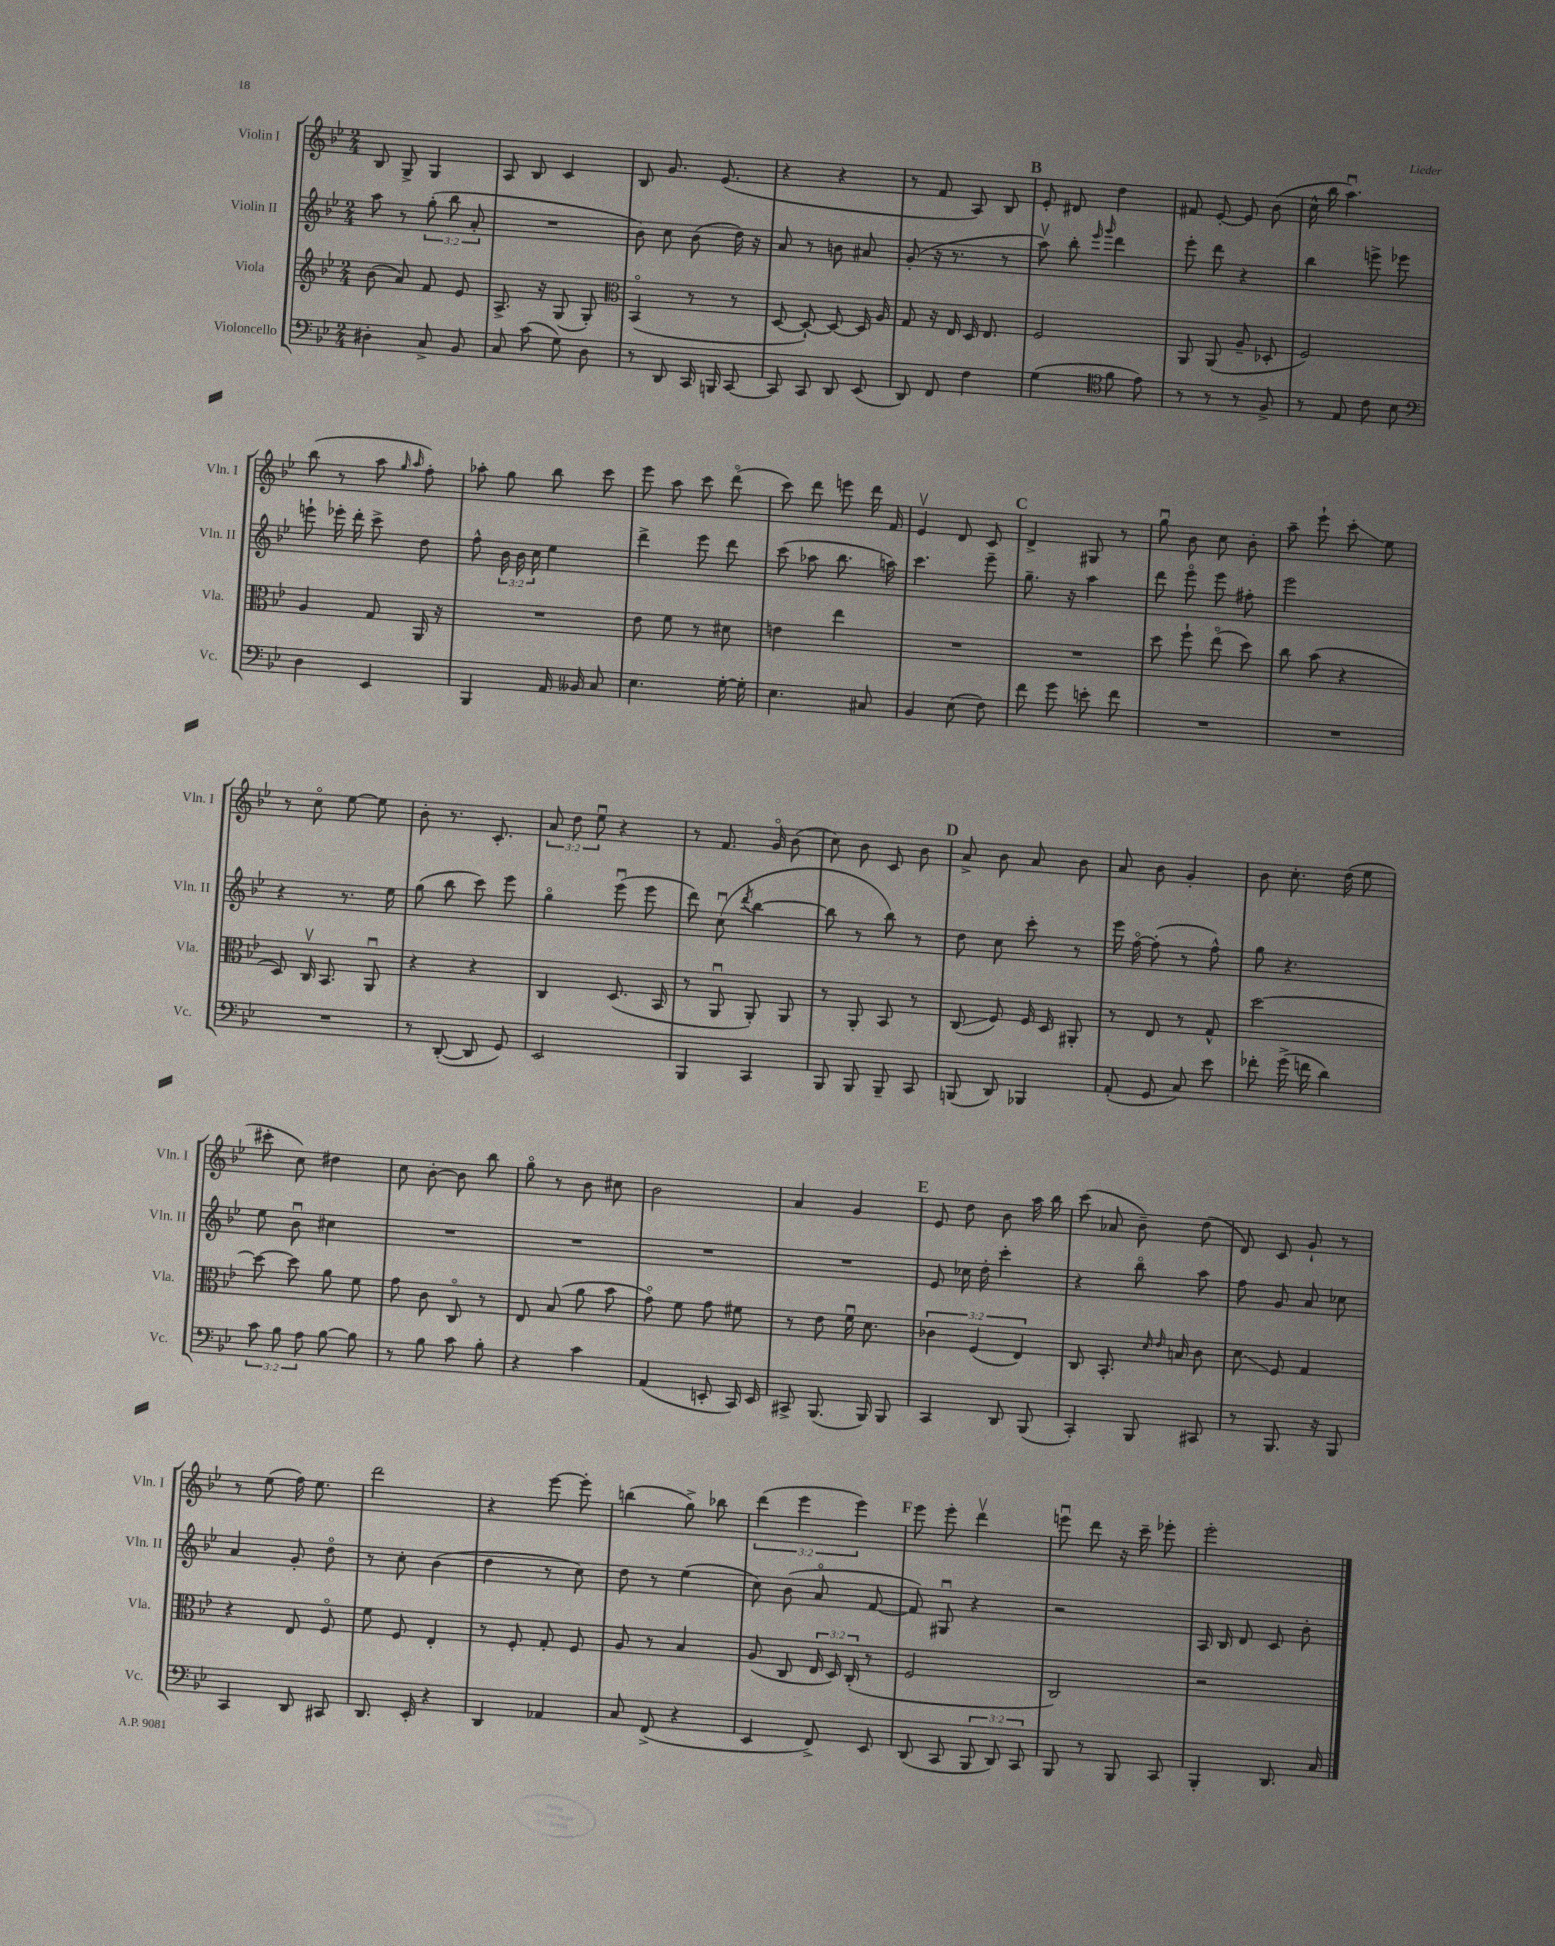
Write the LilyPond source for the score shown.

<<
\new StaffGroup <<
\new Staff = "s0" \with { instrumentName = "Violin I" shortInstrumentName = "Vln. I" } {
    \clef treble \key bes \major \numericTimeSignature \time 2/4 \override Staff.TupletNumber.text = #tuplet-number::calc-fraction-text
    \autoBeamOff bes8 g8-> g4 |
    a8 bes8 c'4 |
    bes8 g'8. ees'8.( |
    r4 r4 |
    r8 f'8 a8) bes8 |
    \mark \markup { \bold "B" } ees'8-. dis'8 d''4 |
    fis'8 ees'8~-. ees'8 bes'8( |
    c''16-^ bes''16 a''4.\downbow) |
    bes''8( r8 a''8 \grace { g''16 a''16 } f''8-.) |
    aes''8-. g''8 bes''8 c'''8 |
    ees'''8 a''8 c'''8 d'''8\flageolet( |
    c'''8) d'''8 e'''8 d'''16 f'16 |
    ees'4\upbow d'8 c'8 |
    \mark \markup { \bold "C" } d'4-> gis8 r8 |
    g''8\downbow bes'8 c''8 bes'8-. |
    a''8-- ees'''8-! c'''8-.\glissando ees''8 |
    r8 c''8\flageolet ees''8~ ees''8 |
    bes'8-. r8. c'8.-. |
    \tuplet 3/2 { a'8 d''8 ees''8\downbow } r4 |
    r8 f'8. g'16\flageolet bes'8( |
    c''8) bes'8 c'8 bes'8 |
    \mark \markup { \bold "D" } a'8-> bes'8 a'8 bes'8 |
    a'8 bes'8 g'4-. |
    bes'8 c''8.-. d''16( ees''8 |
    cis'''8-. c''8) dis''4 |
    c''8 bes'8~-. bes'8 bes''8 |
    g''8\flageolet r8 bes'8 cis''8 |
    bes'2 |
    a'4 g'4 |
    \mark \markup { \bold "E" } ees'8 d''8 bes'8 a''16 bes''16 |
    c'''8( aes'8 bes'8--) d''8( |
    d'8) c'8 g'8-! r8 |
    r8 ees''8( f''16) ees''8. |
    d'''2 |
    r4 ees'''8~ ees'''8-. |
    b''4( g''8->) bes''8 |
    \tuplet 3/2 { d'''4( ees'''4 ees'''4) } |
    \mark \markup { \bold "F" } ees'''8 ees'''8-. d'''4\upbow |
    e'''8\downbow d'''8 r16 c'''16-- ees'''8-. |
    ees'''2-. \bar "|." |
}
\new Staff = "s1" \with { instrumentName = "Violin II" shortInstrumentName = "Vln. II" } {
    \clef treble \key bes \major \numericTimeSignature \time 2/4 \override Staff.TupletNumber.text = #tuplet-number::calc-fraction-text
    \autoBeamOff a''8 r8 \tuplet 3/2 { g''8-.( bes''8 a'8-. } |
    R2 |
    bes'8) c''8 bes'8( d''16) r16 |
    a'8 r8 b'8 ais'8 |
    g'8-.( r16 r8. r8 |
    \mark \markup { \bold "B" } a''8\upbow) bes''8-. \grace { ees'''16 g'''16 } d'''4 |
    ees'''8-. d'''8 r4 |
    bes''4 e'''8-> ees'''8 |
    e'''8-! ees'''16-. d'''16-. c'''8-> d''8 |
    f''8-^ \tuplet 3/2 { bes'16 bes'16 c''16 } ees''4 |
    d'''4-> ees'''8 d'''8 |
    c'''8( aes''8 bes''8. a''16) |
    c'''4. ees'''8-- |
    \mark \markup { \bold "C" } g''8.-- r16 a''4 |
    d'''8 ees'''8\flageolet ees'''8 fis''8-. |
    ees'''2 |
    r4 r8. ees''16 |
    g''8( bes''8 c'''8) ees'''8 |
    g''4\flageolet ees'''8\downbow( ees'''8 |
    d'''8) c''8\downbow( \acciaccatura { d'''8 } bes''4~ |
    bes''8 r8 bes''8) r8 |
    \mark \markup { \bold "D" } d''8 c''8 c'''8-. r8 |
    ees'''16 f''16~\flageolet f''8-.( r8 f''8-^) |
    g''8 r4. |
    ees''8 bes'8\downbow cis''4 |
    R2 |
    R2 |
    R2 |
    R2 |
    \mark \markup { \bold "E" } ees'8 ces''16 d''16-. c'''4-. |
    r4 bes''8\flageolet a''8 |
    f''8 g'8 a'8 ces''8 |
    a'4 g'8-. d''8\flageolet |
    r8 c''8-. bes'4( |
    d''4 r8 c''8) |
    d''8 r8 ees''4( |
    c''8) bes'8( a'8\flageolet f'8~ |
    \mark \markup { \bold "F" } f'8) gis8\downbow r4 |
    r2 |
    a16 bes16 d'8 c'8 bes'8-. \bar "|." |
}
\new Staff = "s2" \with { instrumentName = "Viola" shortInstrumentName = "Vla." } {
    \clef treble \key bes \major \numericTimeSignature \time 2/4 \override Staff.TupletNumber.text = #tuplet-number::calc-fraction-text
    \autoBeamOff bes'8( a'8) f'8 ees'8 |
    a8.-> r16 g8( g8-.) |
    \clef alto bes,4\flageolet( r8 r8 |
    d8~ d8~-!) d8~ d16 a16 |
    g8 r16 ees16 d16 ees8. |
    \mark \markup { \bold "B" } f2 |
    a,8 a,8( a8-- des8-. |
    f2) |
    a4 g8 a,16 r16 |
    R2 |
    ees'8 f'8 r8 dis'8 |
    e'4 ees''4 |
    R2 |
    \mark \markup { \bold "C" } R2 |
    d''8 f''8-! ees''8\flageolet( d''8) |
    c''8 bes'8( r4 |
    d8) c16\upbow bes,8. a,8\downbow |
    r4 r4 |
    c4 d8.( bes,16 |
    r8 a,8\downbow a,8-.) a,8 |
    r8 a,8-. bes,8 r8 |
    \mark \markup { \bold "D" } c8\glissando( f8) f16 d16 ais,8-. |
    r8 ees8 r8 g8-^ |
    d''2~ |
    d''8~ d''8 a'8 f'8 |
    g'8 c'8 c8\flageolet r8 |
    ees8 bes8( a'8 bes'8 |
    g'8\flageolet) f'8 g'8 fis'8 |
    r8 ees'8 f'16\downbow d'8. |
    \mark \markup { \bold "E" } \tuplet 3/2 { ces'4 f4( ees4) } |
    c8 bes,8.-. \grace { d'16 ees'16 } b16 c'8 |
    d'8\glissando f8 g4 |
    r4 ees8 f8\flageolet |
    f'8 f8 ees4-. |
    r8 f8-. g8-. f8 |
    a8 r8 bes4 |
    a8( c8 \tuplet 3/2 { ees16 d16) c16-.( } r8 |
    \mark \markup { \bold "F" } f2 |
    c2) |
    r2 \bar "|." |
}
\new Staff = "s3" \with { instrumentName = "Violoncello" shortInstrumentName = "Vc." } {
    \clef bass \key bes \major \numericTimeSignature \time 2/4 \override Staff.TupletNumber.text = #tuplet-number::calc-fraction-text
    \autoBeamOff dis4-. c8-> bes,8 |
    c8 c'8( g8) d8 |
    r8 d,8 c,16 b,,16 c,8~ |
    c,8 c,8 d,8 ees,8( |
    d,8) f,8 f4 |
    \mark \markup { \bold "B" } g4( \clef tenor f'8 ees'8) |
    r8 r8 r8 f8-> |
    r8 ees8 c'8 bes8 |
    \clef bass d4 ees,4 |
    bes,,4 a,16 beses,16 c8 |
    ees4. g16~-. g16-. |
    ees4. cis8 |
    bes,4 ees8( f8) |
    \mark \markup { \bold "C" } f'8 g'8 e'8-. f'8 |
    R2 |
    R2 |
    R2 |
    r8 d,8~-.( d,8 g,8) |
    ees,2 |
    bes,,4 c,4 |
    bes,,8 bes,,8 bes,,8-- c,8 |
    \mark \markup { \bold "D" } b,,8( d,8) bes,,4 |
    a,8-.( g,8 c8) ees'8 |
    fes'8-. g'16->( f'16 d'4) |
    \tuplet 3/2 { c'8 bes8 a8 } bes8~ bes8 |
    r8 bes8 c'8 bes8-. |
    r4 c'4 |
    a,4( e,8-. c,16) e,16 |
    cis,8-> bes,,8.( bes,,16) bes,,8 |
    \mark \markup { \bold "E" } c,4 d,8 bes,,8( |
    c,4-.) bes,,8 cis,8 |
    r8 bes,,8. r16 bes,,8 |
    c,4 d,8 cis,8 |
    d,8. ees,16-. r4 |
    d,4 aes,4 |
    c8 f,8->( r4 |
    ees,4 f,8->) ees,8 |
    \mark \markup { \bold "F" } d,8( c,8 \tuplet 3/2 { bes,,8 d,8) c,8 } |
    bes,,8 r8 bes,,8 c,8 |
    bes,,4-. d,8. c16 \bar "|." |
}
>>
>>
\layout { \context { \Score \remove "Bar_number_engraver" } }
